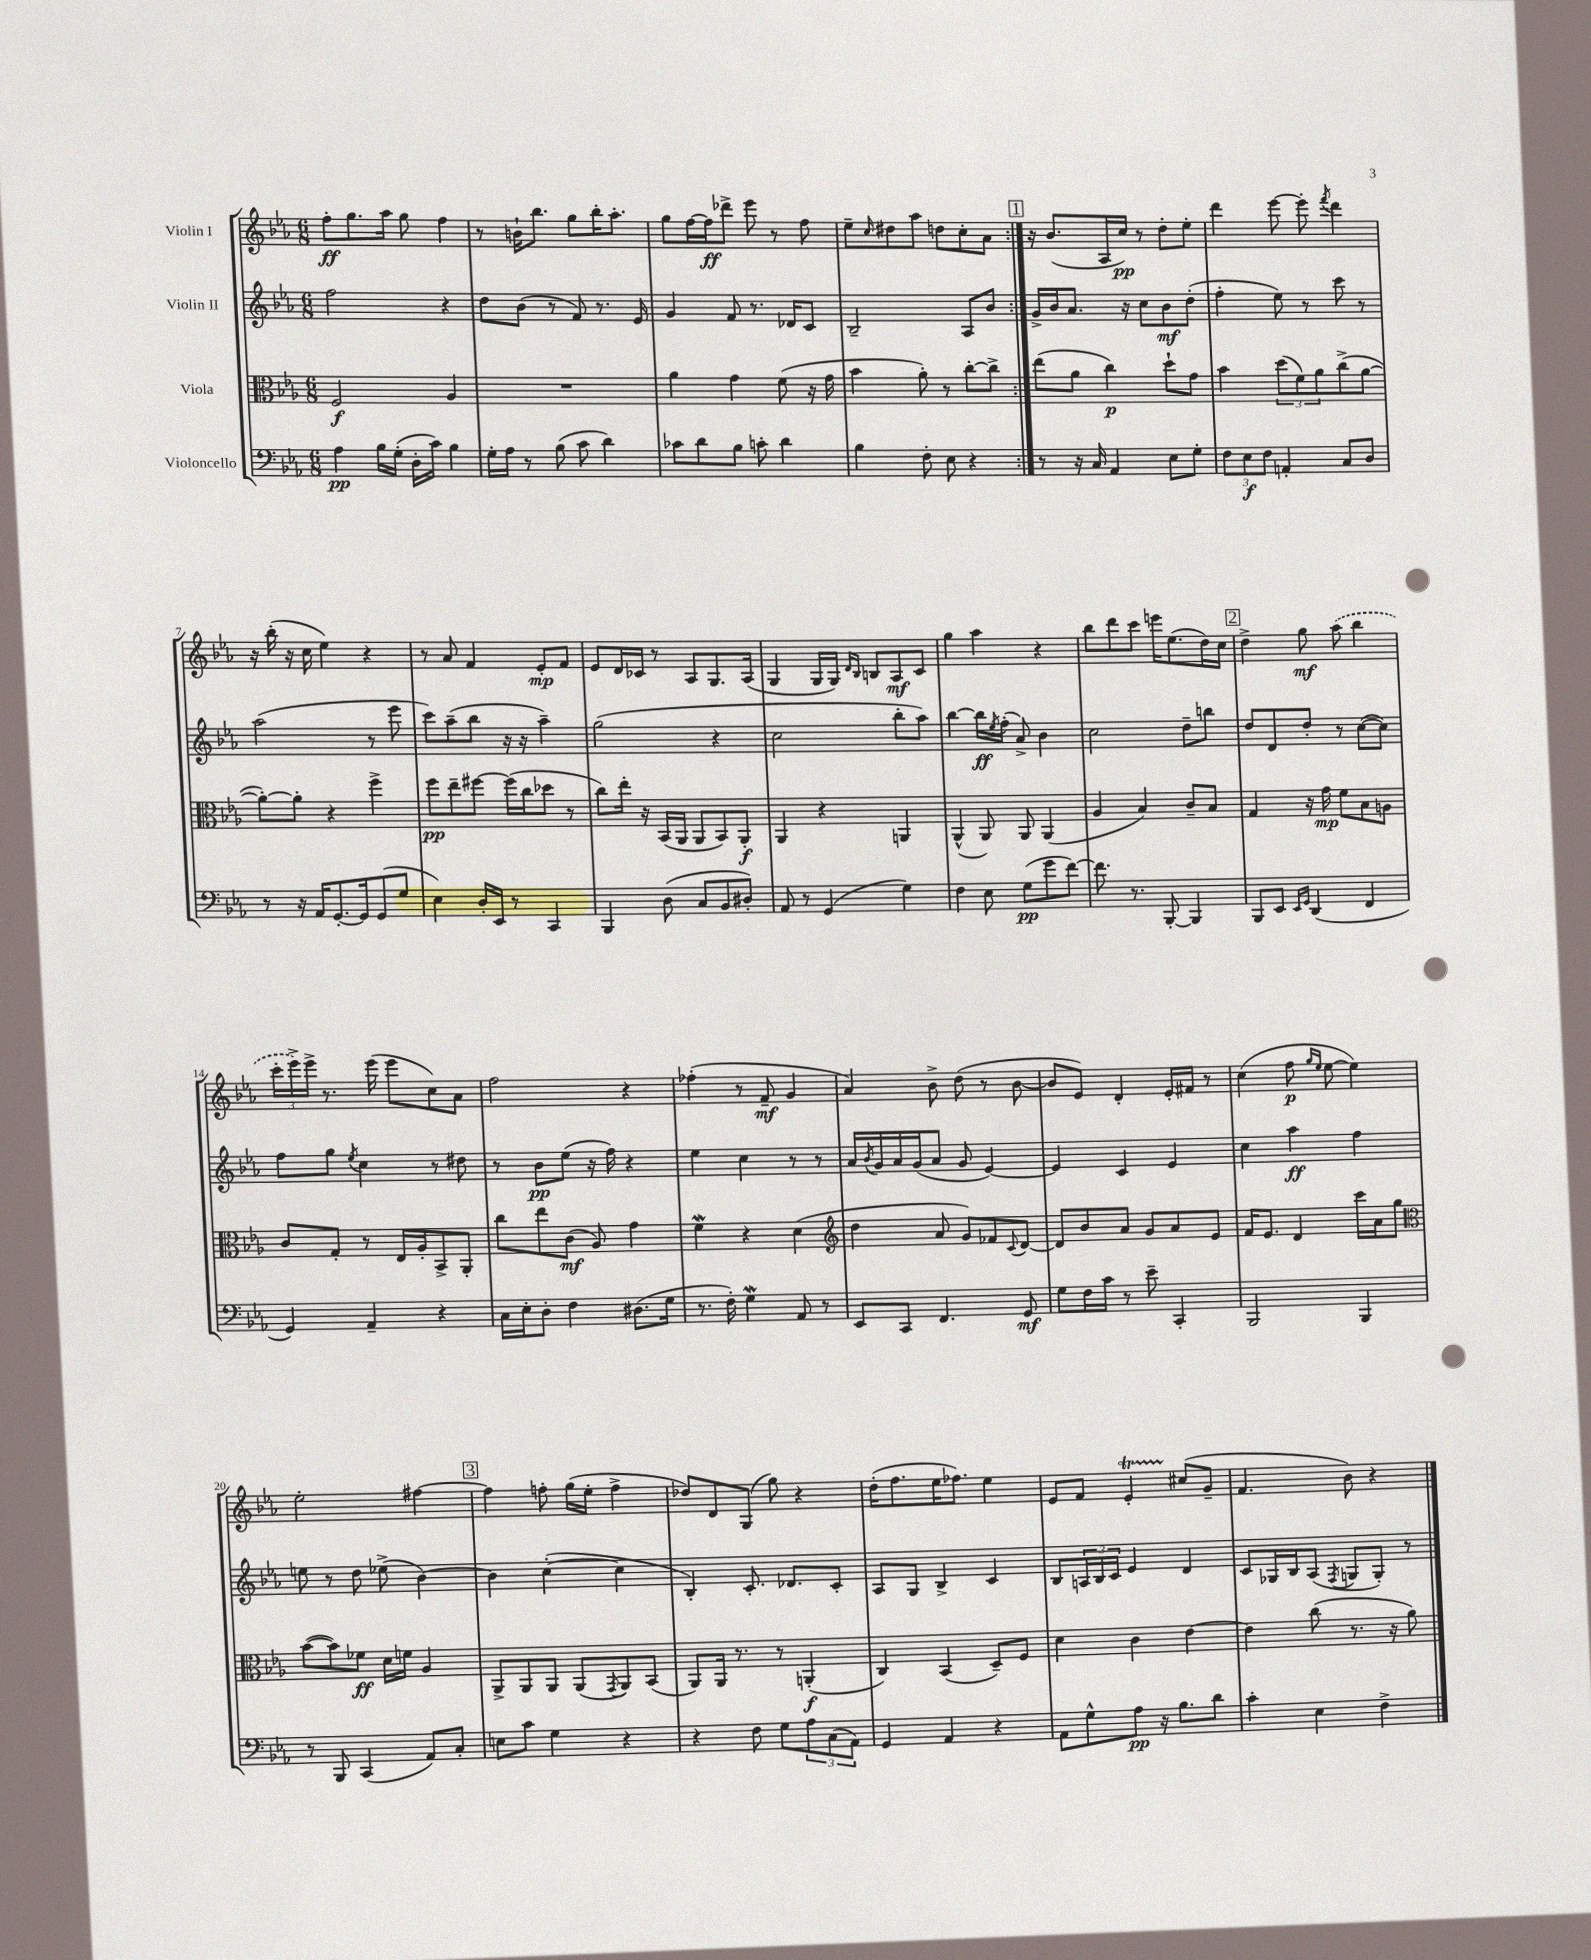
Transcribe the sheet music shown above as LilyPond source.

<<
\new StaffGroup <<
\new Staff = "s0" \with { instrumentName = "Violin I" } {
    \clef treble \key ees \major \numericTimeSignature \time 6/8
    \repeat volta 2 { f''8-.\ff g''8. aes''16 g''8 f''4 |
    r8 b'16-! bes''8. g''8 bes''16-. aes''8.-. |
    g''8 f''16~ f''16\ff des'''8-> ees'''8 r8 f''8 |
    ees''8-- \grace { c''16 } dis''8 aes''8 d''8 c''8-. aes'8 | }
    \mark \markup { \box "1" } r16 bes'8.( aes16 c''16\pp) r8 d''8-. ees''8-. |
    d'''4 ees'''8~ ees'''8-. \acciaccatura { f'''8 } d'''4 |
    r16 bes''16-.( r16 c''16 ees''4) r4 |
    r8 aes'8 f'4 ees'8-.\mp f'8 |
    ees'8 d'16 ces'16 r8 aes8 g8. aes16( |
    g4 g16 g16) \grace { d'16 bes16 } b8 aes8\mf c'8 |
    g''4 aes''4 r4 |
    bes''8 d'''8 c'''8 e'''16 ees''8.( d''16) c''16 |
    \mark \markup { \box "2" } d''4-> g''8\mf \once \slurDashed aes''8( bes''4 |
    \tuplet 3/2 { c'''16-. ees'''16->) ees'''16-> } r8. ees'''16( ees'''8 c''8) aes'8 |
    f''2 r4 |
    fes''4-.( r8 f'8--\mf g'4 |
    aes'4) bes'8-> d''8( r8 bes'8~ |
    bes'8 ees'8) d'4-. ees'16-. fis'16 r8 |
    c''4( f''8\p \grace { g''16 ees''16 } ees''8~ ees''4) |
    ees''2-. fis''4~ |
    \mark \markup { \box "3" } fis''4 f''8-. g''16( ees''16-. f''4-> |
    des''8) d'8 g8( g''8) r4 |
    d''16-.( f''8. ees''16 fes''8.) ees''4 |
    ees'8 f'8 ees'4-.\startTrillSpan cis''8\stopTrillSpan( g'8-- |
    f'4. bes'8) r4 \bar "|." |
}
\new Staff = "s1" \with { instrumentName = "Violin II" } {
    \clef treble \key ees \major \numericTimeSignature \time 6/8
    \repeat volta 2 { f''2 r4 |
    d''8 bes'8( r8 f'8) r8. ees'16 |
    g'4 f'8 r8. des'16 c'8 |
    bes2-- aes8 bes'8 | }
    \mark \markup { \box "1" } g'16-> bes'16 aes'8. r16 c''8 bes'8\mf d''8-.( |
    f''4-. ees''8) r8 c'''8 r8 |
    aes''2( r8 ees'''8 |
    c'''8) aes''8--( bes''8 r16 r16 aes''4--) |
    g''2( r4 |
    c''2 bes''8-. aes''8) |
    bes''4~ bes''16\ff \acciaccatura { ees''8 } f''16-.( aes'8->) bes'4 |
    c''2 d''8-- b''8 |
    \mark \markup { \box "2" } d''8 d'8 d''8-. r8 c''8~( c''8) |
    f''8 g''8 \acciaccatura { ees''8 } c''4 r8 dis''8 |
    r8 bes'8\pp ees''8( r16 f''16) r4 |
    ees''4 c''4 r8 r8 |
    aes'16 \acciaccatura { bes'8 } g'16 aes'16 g'16( aes'8 g'8 ees'4~) |
    ees'4 c'4 ees'4 |
    c''4 aes''4\ff f''4 |
    e''8 r8 d''8 ees''8->( bes'4~) |
    \mark \markup { \box "3" } bes'4 c''4~-.( c''4 |
    bes4-.) c'8.-. des'8. c'8-. |
    aes8 g8 bes4-> c'4 |
    bes8 \tuplet 3/2 { a16 bes16 c'16 } ees'4 d'4 |
    c'8 ges16 bes16 aes8( \acciaccatura { f8 } g8 g8-.) r8 \bar "|." |
}
\new Staff = "s2" \with { instrumentName = "Viola" } {
    \clef alto \key ees \major \numericTimeSignature \time 6/8
    \repeat volta 2 { f2\f aes4 |
    R2. |
    aes'4 g'4 f'8( r16 g'16 |
    bes'4 aes'8-.) r8 c''8~-. c''8-> | }
    \mark \markup { \box "1" } ees''8( aes'8 c''4\p) d''8-! g'8 |
    bes'4 \tuplet 3/2 { d''8( f'8) aes'8 } c''8->( aes'8~ |
    aes'8~-.) aes'8-. r4 f''4-> |
    f''8\pp ees''8-- fis''8~ fis''16( c''16 des''8 r8 |
    c''8) ees''16-. r16 bes,16( aes,16 aes,8 bes,8) aes,8-.\f |
    aes,4 r4 a,4 |
    aes,4-^( aes,8) aes,8 aes,4( |
    aes4 bes4) c'8-- bes8 |
    \mark \markup { \box "2" } g4 r16 g'16\mp f'8 bes8 a8 |
    c'8 g8-. r8 ees16 aes16-. bes,8-> aes,8-. |
    c''8 ees''8 c'8\mf( aes8) g'4 |
    f'4\mordent r4 d'4( |
    \clef treble d''4 aes'8 g'8) fes'8 \appoggiatura { c'8 } d'8~ |
    d'8 bes'8 aes'8 g'8 aes'8 ees'8 |
    f'16 ees'8. d'4 c'''16 aes'16 g''8 |
    \clef alto bes'8~( bes'8) fes'8\ff d'16 f'16 aes4 |
    \mark \markup { \box "3" } aes,8-> aes,8 aes,8 aes,8( \acciaccatura { g,8 } aes,8) bes,8( |
    aes,8) aes,16 r8. r8 a,4-.\f( |
    c4) bes,4( d8--) f8 |
    d'4 c'4 ees'4~ |
    ees'4 c''8( r8. r16 aes'8) \bar "|." |
}
\new Staff = "s3" \with { instrumentName = "Violoncello" } {
    \clef bass \key ees \major \numericTimeSignature \time 6/8
    \repeat volta 2 { aes4\pp bes16 g16-.( d16-. c'16) bes4 |
    g16-. aes16 r8 bes8( c'8 d'4) |
    ces'8 d'8 bes8 c'8-. d'4 |
    bes4 f8-. ees8 r4 | }
    \mark \markup { \box "1" } r8 r16 c16 aes,4 ees8 g8-. |
    \tuplet 3/2 { f8 ees8\f f8 } a,4-. c8 d8 |
    r8 r16 aes,16 g,8.~-. g,16 g,8( g8 |
    ees4) d16-. ees,16 r8 c,4 |
    bes,,4 d8( c8 bes,8 dis8-.) |
    aes,8 r8 g,4( g4) |
    f4 ees8 g8\pp( g'8 f'8~) |
    f'8. r8. bes,,8~-. bes,,4 |
    \mark \markup { \box "2" } bes,,8 ees,8 \grace { ees,16 g,16 } d,4( f,4 |
    g,4) aes,4-- r4 |
    c16 ees16-. d8-. f4 dis8.( g16 |
    r8. f16-.) g4\mordent aes,8 r8 |
    ees,8 c,8 f,4. g,8\mf |
    g8 f16 c'16 r8 ees'8-- c,4-. |
    bes,,2 bes,,4 |
    r8 bes,,8 c,4( aes,8) c8-. |
    \mark \markup { \box "3" } e8 c'8 g4 r4 |
    r4 f8 g8 \tuplet 3/2 { aes8 c8( aes,8) } |
    g,4 aes,4 r4 |
    aes,8 g8-^ aes8\pp r16 bes8. d'8 |
    c'4-. ees4 f4-> \bar "|." |
}
>>
>>
